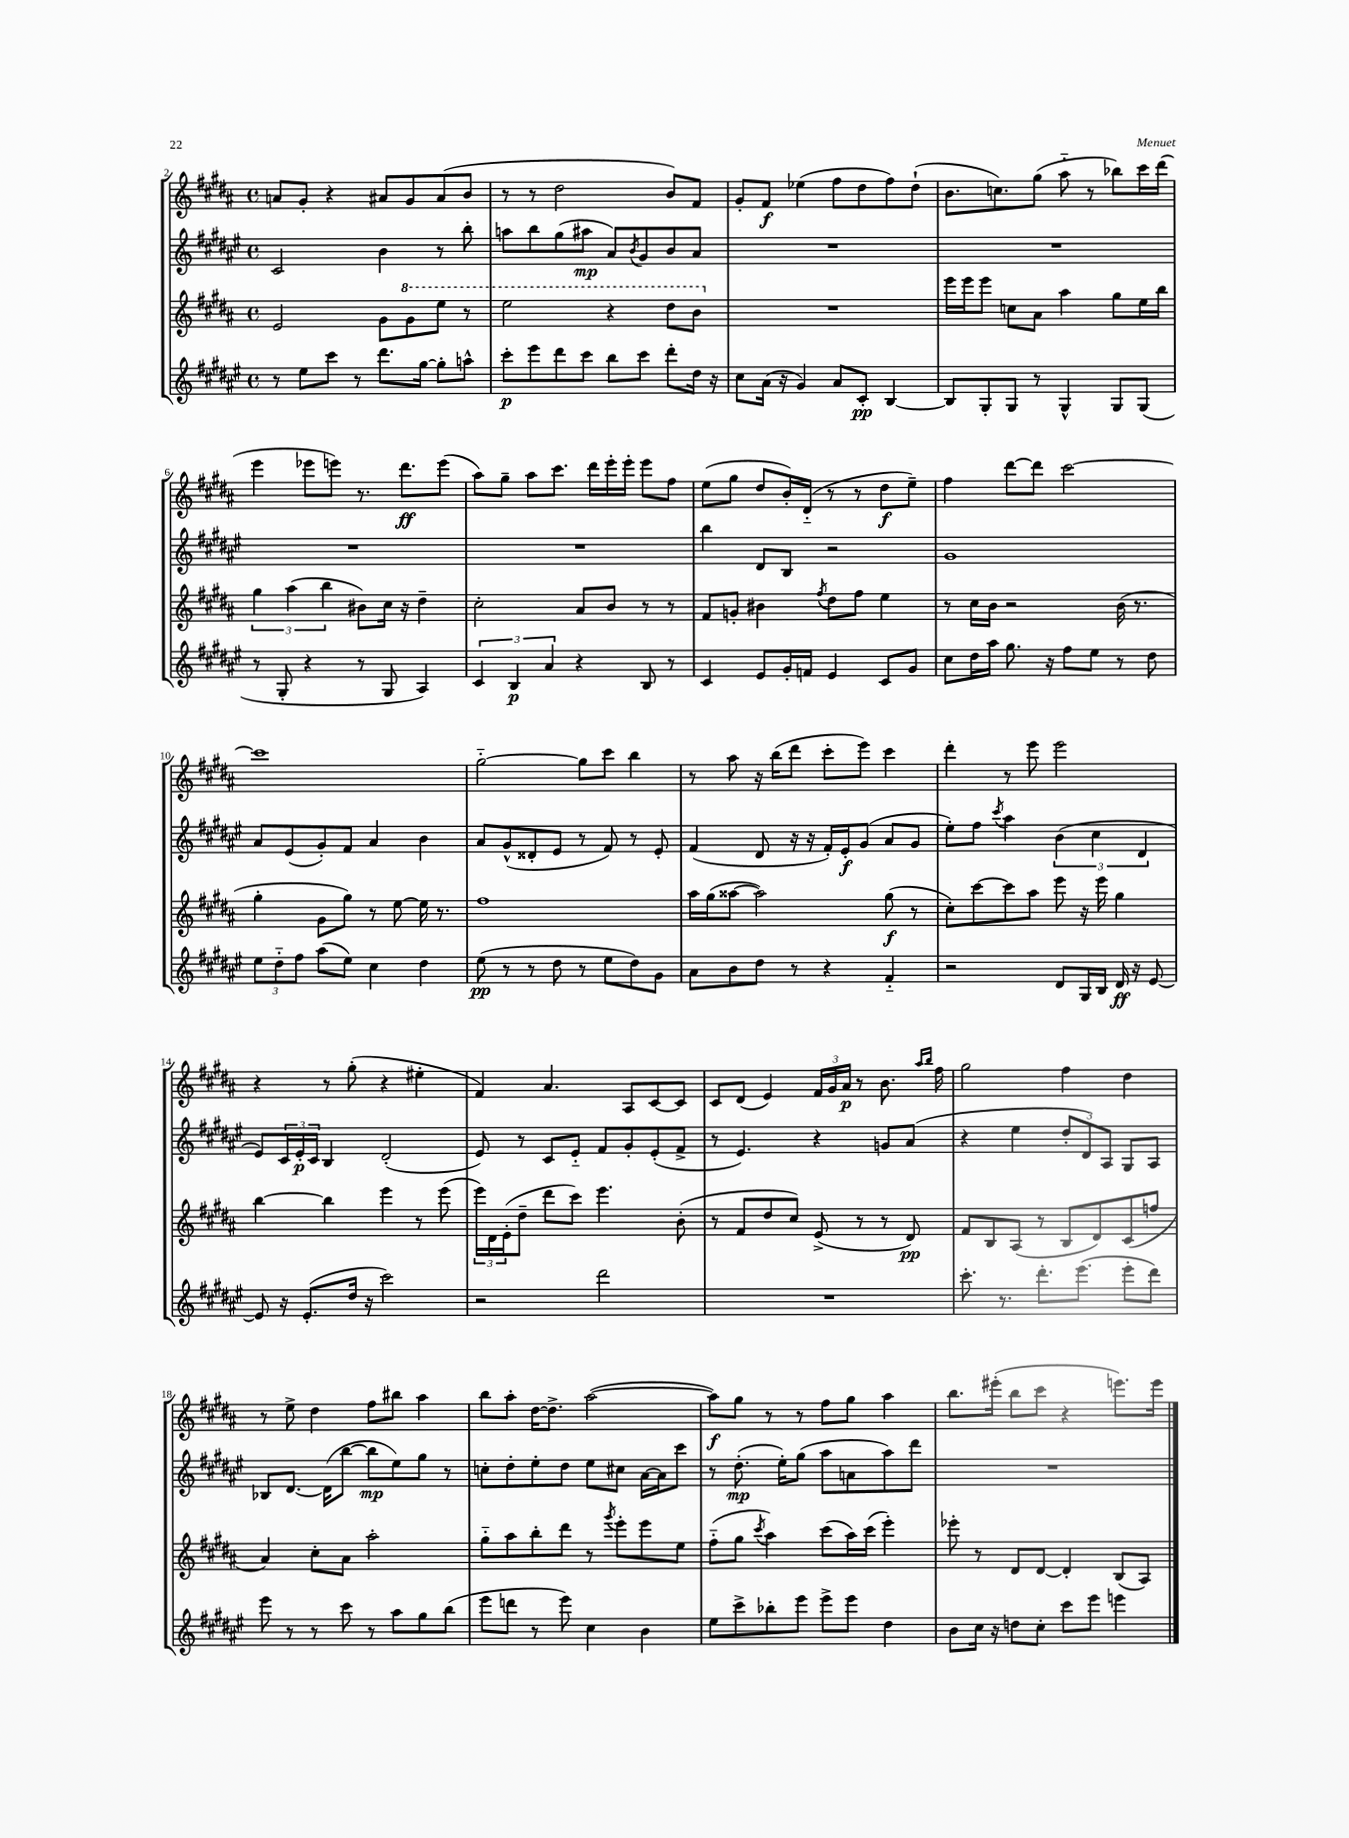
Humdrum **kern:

**kern	**kern	**kern	**kern
*staff4	*staff3	*staff2	*staff1
*clefG2	*clefG2	*clefG2	*clefG2
*k[f#c#g#d#a#e#]	*k[f#c#g#d#a#]	*k[f#c#g#d#a#e#]	*k[f#c#g#d#a#]
*M4/4	*M4/4	*M4/4	*M4/4
*met(c)	*met(c)	*met(c)	*met(c)
8r	2e	2c#	8a
8ee#	.	.	8g#'
8ccc#	.	.	4r
8r	.	.	.
8.ddd#	8g#	4b	8a#
.	8gg#	.	8g#
[16gg#	.	.	.
8gg#']	8eee	8r	(8a#
8aa^^	8r	8bb'	8b
=	=	=	=
8ccc#'	2eee	8aa	8r
8eee#	.	8bb	8r
8ddd#	.	(8gg#	2dd#
8ccc#	.	8aa#	.
8bb	4r	8a#)	.
.	.	8qb	.
8ccc#	.	8g#	.
8ddd#'	8ddd#	8b	8b)
16dd#	8bb	8a#	8f#
16r	.	.	.
=	=	=	=
8cc#	1r	1r	8g#'
(16a#	.	.	8f#
16r	.	.	.
4g#)	.	.	(4ee-
8a#	.	.	8ff#
8c#'	.	.	8dd#
[4B	.	.	8ff#)
.	.	.	(8dd#`
=	=	=	=
8B]	16eee	1r	8.b
.	16eee	.	.
8G#'	8eee	.	.
.	.	.	8.cc)
8G#	8cc	.	.
8r	8a#	.	(8gg#
4G#^^	4aa#	.	8aa#'~
.	.	.	8r
8G#	8gg#	.	8bb-)
(8G#	16ee	.	16ccc#
.	16bb	.	(16ddd#
=	=	=	=
8r	6gg#	1r	4eee
8G#'	.	.	.
.	(6aa#	.	.
4r	.	.	8eee-
.	6bb	.	.
.	.	.	8eee)
8r	8b#)	.	8.r
8G#	16cc#	.	.
.	16r	.	8.ddd#
4A#)	4dd#~	.	.
.	.	.	(8eee
=	=	=	=
6c#	2cc#'	1r	8aa#)
.	.	.	8gg#~
6B	.	.	.
.	.	.	8aa#
6a#	.	.	.
.	.	.	8.ccc#
4r	8a#	.	.
.	.	.	16ddd#
.	8b	.	16eee'
.	.	.	16eee'
8B	8r	.	8eee
8r	8r	.	8ff#
=	=	=	=
4c#	8f#	4bb	(8ee
.	8g'	.	8gg#
8e#	4b#	8d#	8dd#
16g#'	.	8B	16b')
16f	.	.	(16d#'~
.	8qff#	.	.
4e#	8dd#	2r	8r
.	8ff#	.	8r
8c#	4ee	.	8dd#
8g#	.	.	8ee~)
=	=	=	=
8cc#	8r	1g#	4ff#
16dd#	16cc#	.	.
16aa#	16b	.	.
8.gg#	2r	.	[8ddd#
.	.	.	8ddd#]
16r	.	.	.
8ff#	.	.	[2ccc#
8ee#	.	.	.
8r	(16b	.	.
.	8.r	.	.
8dd#	.	.	.
=	=	=	=
12ee#	4gg#'	8a#	1ccc#]
12dd#'~	.	.	.
.	.	(8e#	.
12ff#	.	.	.
(8aa#	8g#	8g#')	.
8ee#)	8gg#)	8f#	.
4cc#	8r	4a#	.
.	[8ee	.	.
4dd#	16ee]	4b	.
.	8.r	.	.
=	=	=	=
(8ee#	1ff#	8a#	[2gg#'~
8r	.	(8g#^^	.
8r	.	8d##'	.
8dd#	.	8e#	.
8r	.	8r	8gg#]
8ee#	.	8f#)	8ccc#
8dd#)	.	8r	4bb
8g#	.	8e#'	.
=	=	=	=
8a#	16aa#	(4f#	8r
.	(16gg#	.	.
8b	[8aa##	.	8aa#
8dd#	2aa##])	8d#	16r
.	.	.	(16bb
8r	.	16r	8ddd#
.	.	16r	.
4r	.	16f#')	8ccc#'
.	.	16e#'	.
.	.	(8g#	8eee)
4f#'~	(8gg#	8a#	4ccc#
.	8r	8g#	.
=	=	=	=
2r	8cc#')	8ee#')	4ddd#'
.	[8ccc#	8ff#	.
.	.	8qccc#	.
.	8ccc#]	4aa#	8r
.	8aa#	.	8eee
8d#	8eee	(6b	2eee
16G#	16r	.	.
.	.	6cc#	.
16B	16eee	.	.
16d#	4gg#	.	.
16r	.	.	.
.	.	6d#	.
[8e#	.	.	.
=	=	=	=
8e#]	[4bb	8e#)	4r
16r	.	24c#	.
.	.	24e#'	.
(8.e#'	.	.	.
.	.	24c#	.
.	4bb]	4B	8r
16dd#	.	.	(8gg#'
16r	.	.	.
2ccc#)	4eee	(2d#'	4r
.	8r	.	4ee#'
.	(8eee	.	.
=	=	=	=
2r	24eee)	8e#)	4f#)
.	24d#	.	.
.	(24e'	.	.
.	8dd#~	8r	.
.	8ddd#	8c#	4.a#
.	8ccc#)	8e#'~	.
2ddd#	4.eee	8f#	.
.	.	8g#'	8A#
.	.	(8e#'	[8c#
.	(8b'	8f#^	8c#]
=	=	=	=
1r	8r	8r	8c#
.	8f#	4.e#)	(8d#
.	8dd#	.	4e)
.	8cc#)	.	.
.	(8e^	4r	24f#
.	.	.	24g#
.	.	.	24a#
.	8r	.	8r
.	8r	8g	8.b
.	8d#)	(8a#	.
.	.	.	16qqaa#
.	.	.	16qqbb
.	.	.	16ff#
=	=	=	=
8.ccc#'	8f#	4r	2gg#
.	8B	.	.
8.r	.	.	.
.	(8A#	4ee#	.
8.ddd#'	8r	.	.
.	8B	12dd#'	4ff#
(8.eee#	.	.	.
.	.	12d#)	.
.	8d#)	.	.
.	.	12A#	.
8eee#'	(8c#	8G#	4dd#
8ddd#)	8ff	8A#	.
=	=	=	=
8eee#	4a#)	8B-	8r
8r	.	[8.d#	8ee^
8r	8cc#'	.	4dd#
.	.	(16d#]	.
8ccc#	8a#	[8bb	.
8r	2aa#'	8bb]	8ff#
8aa#	.	8ee#)	8bb#
8gg#	.	8gg#	4aa#
(8bb	.	8r	.
=	=	=	=
8eee#	8gg#'~	8cc'	8bb
8ddd	8aa#	8dd#'	8aa#'
8r	8bb'	8ee#'	[16dd#
.	.	.	8.dd#^]
8eee#)	8ddd#	8dd#	.
4cc#	8r	8ee#	([2aa#
.	8qggg#	.	.
.	8eee'	8cc#	.
4b	8eee	[16a#	.
.	.	16a#]	.
.	8ee	8ccc#	.
=	=	=	=
8ee#	(8ff#'~	8r	8aa#])
8ccc#^	8gg#	(8.dd#'	8gg#
.	8qccc#	.	.
8bb-'	4aa#)	.	8r
.	.	16ee#')	.
8eee#	.	(8gg#	8r
8eee#^	(8ccc#	8aa#	8ff#
8eee#	16aa#)	8a	8gg#
.	(16ccc#	.	.
4dd#	4eee')	8aa#)	4aa#
.	.	8ddd#	.
=	=	=	=
8b	8eee-'	1r	8.bb
16cc#	8r	.	.
16r	.	.	(16eee#'
8dd	8d#	.	8bb
8cc#'	[8d#	.	8ccc#
8ccc#	4d#']	.	4r
8eee#	.	.	.
4eee	(8B	.	8.eee)
.	8A#)	.	.
.	.	.	16eee
==	==	==	==
*-	*-	*-	*-
